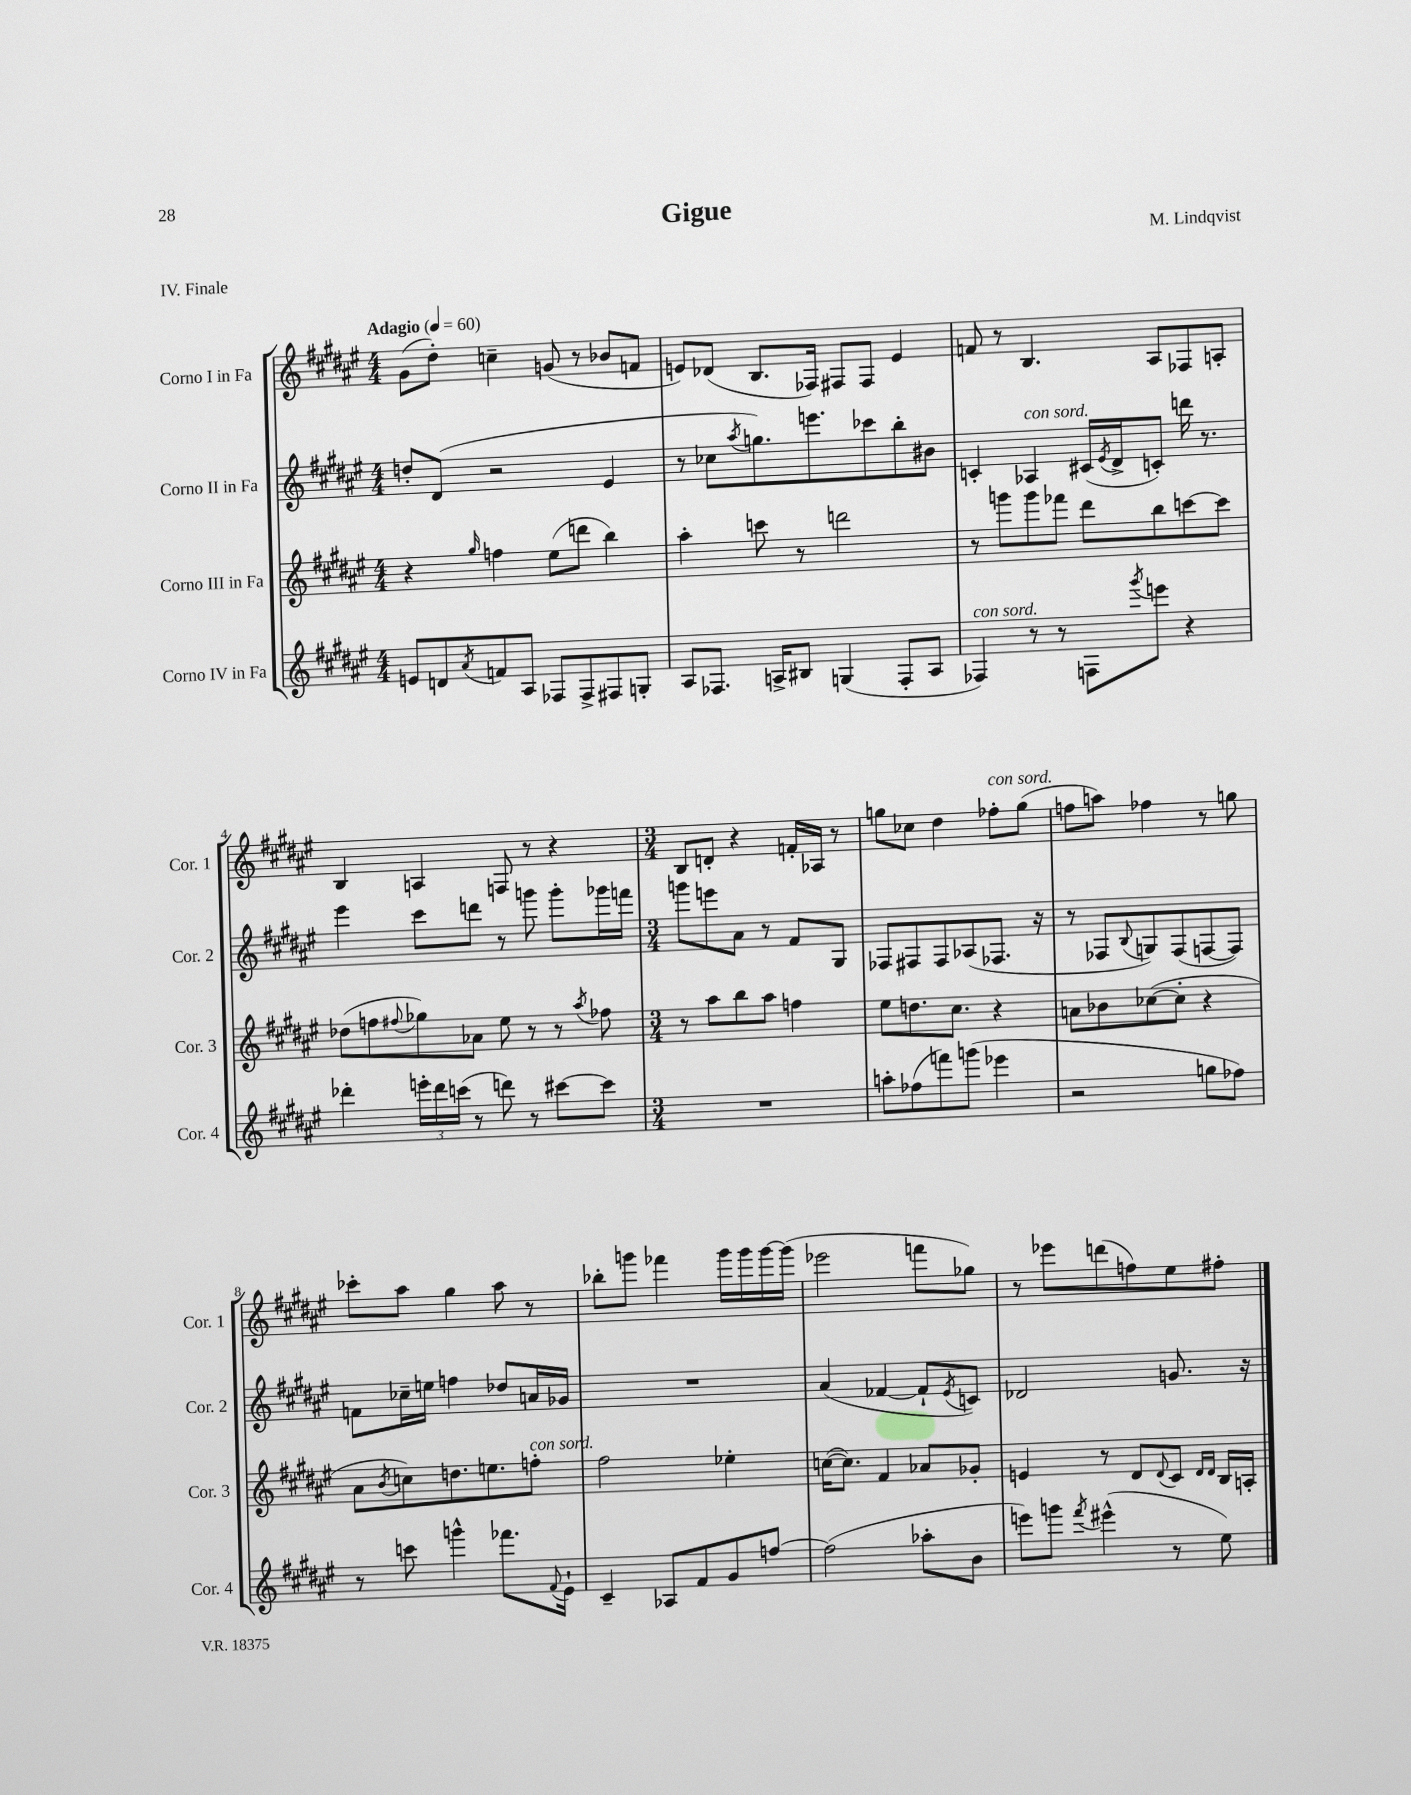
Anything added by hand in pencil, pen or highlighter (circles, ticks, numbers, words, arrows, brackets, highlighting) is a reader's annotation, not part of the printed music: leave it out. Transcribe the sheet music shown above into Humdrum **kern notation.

**kern	**kern	**kern	**kern
*part4	*part3	*part2	*part1
*staff4	*staff3	*staff2	*staff1
*I"Corno IV in Fa	*I"Corno III in Fa	*I"Corno II in Fa	*I"Corno I in Fa
*I'Cor. 4	*I'Cor. 3	*I'Cor. 2	*I'Cor. 1
*clefG2	*clefG2	*clefG2	*clefG2
*k[f#c#g#d#a#e#]	*k[f#c#g#d#a#e#]	*k[f#c#g#d#a#e#]	*k[f#c#g#d#a#e#]
*M4/4	*M4/4	*M4/4	*M4/4
*MM60	*MM60	*MM60	*MM60
=1	=1	=1	=1
!	!	!	!LO:TX:a:B:t=Adagio
8en/L	4r	8ddn'/L	(8g#\L
8dn/	.	(8d#/J	8dd#'\J)
8qa#/	16qqgg#/	.	.
8fn/	4ffn\	2r	4ccn~\
8A#/J	.	.	.
8F-X/L	(8ee#\L	.	(8gn/
8F-^/	8dddn\J	.	8r
8F#X/	4bb\)	4e#/	8b-X/L
8Gn'/J	.	.	8fn/J
=2	=2	=2	=2
8A#/L	4aa#'\	8r	8en/L)
8.F-X/J	.	8cc-X\L	(8d-X/J
.	.	8qaa#/	.
.	8cccn\	8.ggn\)	8.B/L
16An^/KL	.	.	.
8B#X/J	8r	.	.
.	.	8.eeen\	16F-X/Jk)
(4Gn/	2dddn\	.	8F#X/L
.	.	8ccc-X\	8F#/J
8F-'/L	.	8bb'\	4e/
8A/J	.	8b#X\J	.
=3	=3	=3	=3
!LO:TX:a:i:t=con sord.	!	!	!
4F-X/)	8r	4cn'/	8fn/
.	8gggn\L	.	8r
!	!	!LO:TX:a:i:t=con sord.	!
8r	8ggg\	4A-X/	4.B/
8r	8fff-X\J	.	.
8Fn\L	8ddd#\L	(16c#X/LL	.
.	.	8qe#/	.
.	.	16d#^/J	.
8qggg#/	.	.	.
8eeen\J	8bb\	8cn'/J)	8A#/L
4r	[8cccn\	16dddn\	8F-X/
.	.	8.r	.
.	8ccc\J]	.	8An'/J
!!LO:LB:g=z
=4	=4	=4	=4
4ddd-X'\	(8dd-X\L	4eee#\	4B/
.	8ffn\	.	.
.	8qqff#X/	.	.
24eeen'\LL	8gg-X\)	8ccc#\L	4An/
24ddd-\	.	.	.
(24cccn\JJ	.	.	.
8r	8a-X\J	8dddn\J	.
8dddn\)	8ee#\	8r	8Fn/
8r	8r	8gggn\	8r
[8ccc#X\L	8r	8ggg'\L	4r
.	8qaa#/	.	.
8ccc#\J]	8ff-X\	16ggg-X\L	.
.	.	16fffn\JJ	.
=5	=5	=5	=5
*M3/4	*M3/4	*M3/4	*M3/4
2.r	8r	8gggn\L	8B/L
.	8aa#\L	8eeen\	8dn'/J
.	8bb\	8a#\J	4r
.	8aa#\J	8r	.
.	4ffn\	8f#/L	16fn'/LL
.	.	.	16A-X/JJ
.	.	8G#/J	8r
=6	=6	=6	=6
8aan'\L	8ee#\L	8F-X/L	8ggn\L
(8ff-X\	8.ddn\	8F#X/	8cc-X\J
8fffn\)	.	8F#/	4dd#\
.	8.cc#\J	.	.
(8gggn\J	.	(8A-X/	.
!	!	!	!LO:TX:a:i:t=con sord.
4eee-X\	4r	8.F-X/J	8ff-X'\L
.	.	.	(8gg\J
.	.	16r	.
=7	=7	=7	=7
2r	8an\L	8r	8ffn\L
.	8b-X\	8F-X/L	8aan\J)
.	.	8qqB/	.
.	([8cc-X\	8Gn/)	4ff-X\
.	8cc-'\J]	(8F-/	.
8ggn\L	4r	[8Fn/	8r
8ff-X\J)	.	8F/J])	8ggn\
!!LO:LB:g=z
=8	=8	=8	=8
8r	8a#\L	8fn\L	8ccc-X'\L
.	8qb/	.	.
8cccn\	8ccn\)	16cc-X~\L	8aa#\J
.	.	16een\JJ	.
4gggn^^\	8.ddn\	4ffn\	4gg#\
.	8.een\	.	.
8.fff-X\L	.	8dd-X/L	8aa#\
!	!LO:TX:a:i:t=con sord.	!	!
.	8ffn'\J	16an/L	8r
8qqf#/	.	.	.
16e#`\Jk	.	16g-X/JJ	.
=9	=9	=9	=9
4c#~/	2ff#\	2.r	8bb-X'\L
.	.	.	8gggn\J
8A-X/L	.	.	4fff-X\
8f#/	.	.	.
8g#/	4ee-X'\	.	16ggg\LL
.	.	.	16ggg\
[8ffn/J	.	.	[16ggg\
.	.	.	(16ggg\JJ]
=10	=10	=10	=10
(2ff\]	([16ccn\KL	(4a#/	2eee-X\
.	8.cc\J])	.	.
.	4f#/	[4f-X/	.
8aa-X'\L	8a-X/L	8f-`/L]	8fffn\L
.	.	8qe#/	.
8b\J	8g-X'/J	8cn/J)	8gg-X\J)
=11	=11	=11	=11
8eeen\L)	4en/	2d-X/	8r
8gggn\J	.	.	8eee-X\L
8qfff#/	.	.	.
(4eee#X^^\	8r	.	(8dddn\
.	8d#/L	.	8ffn\)
.	8qqd#/	.	.
8r	8c#/J	8.gn/	8ee#\
.	16qqd#/LL	.	.
.	16qqd#/JJ	.	.
8ee#\)	16B/LL	.	8ff#X'\J
.	16An'/JJ	16r	.
==	==	==	==
*-	*-	*-	*-
